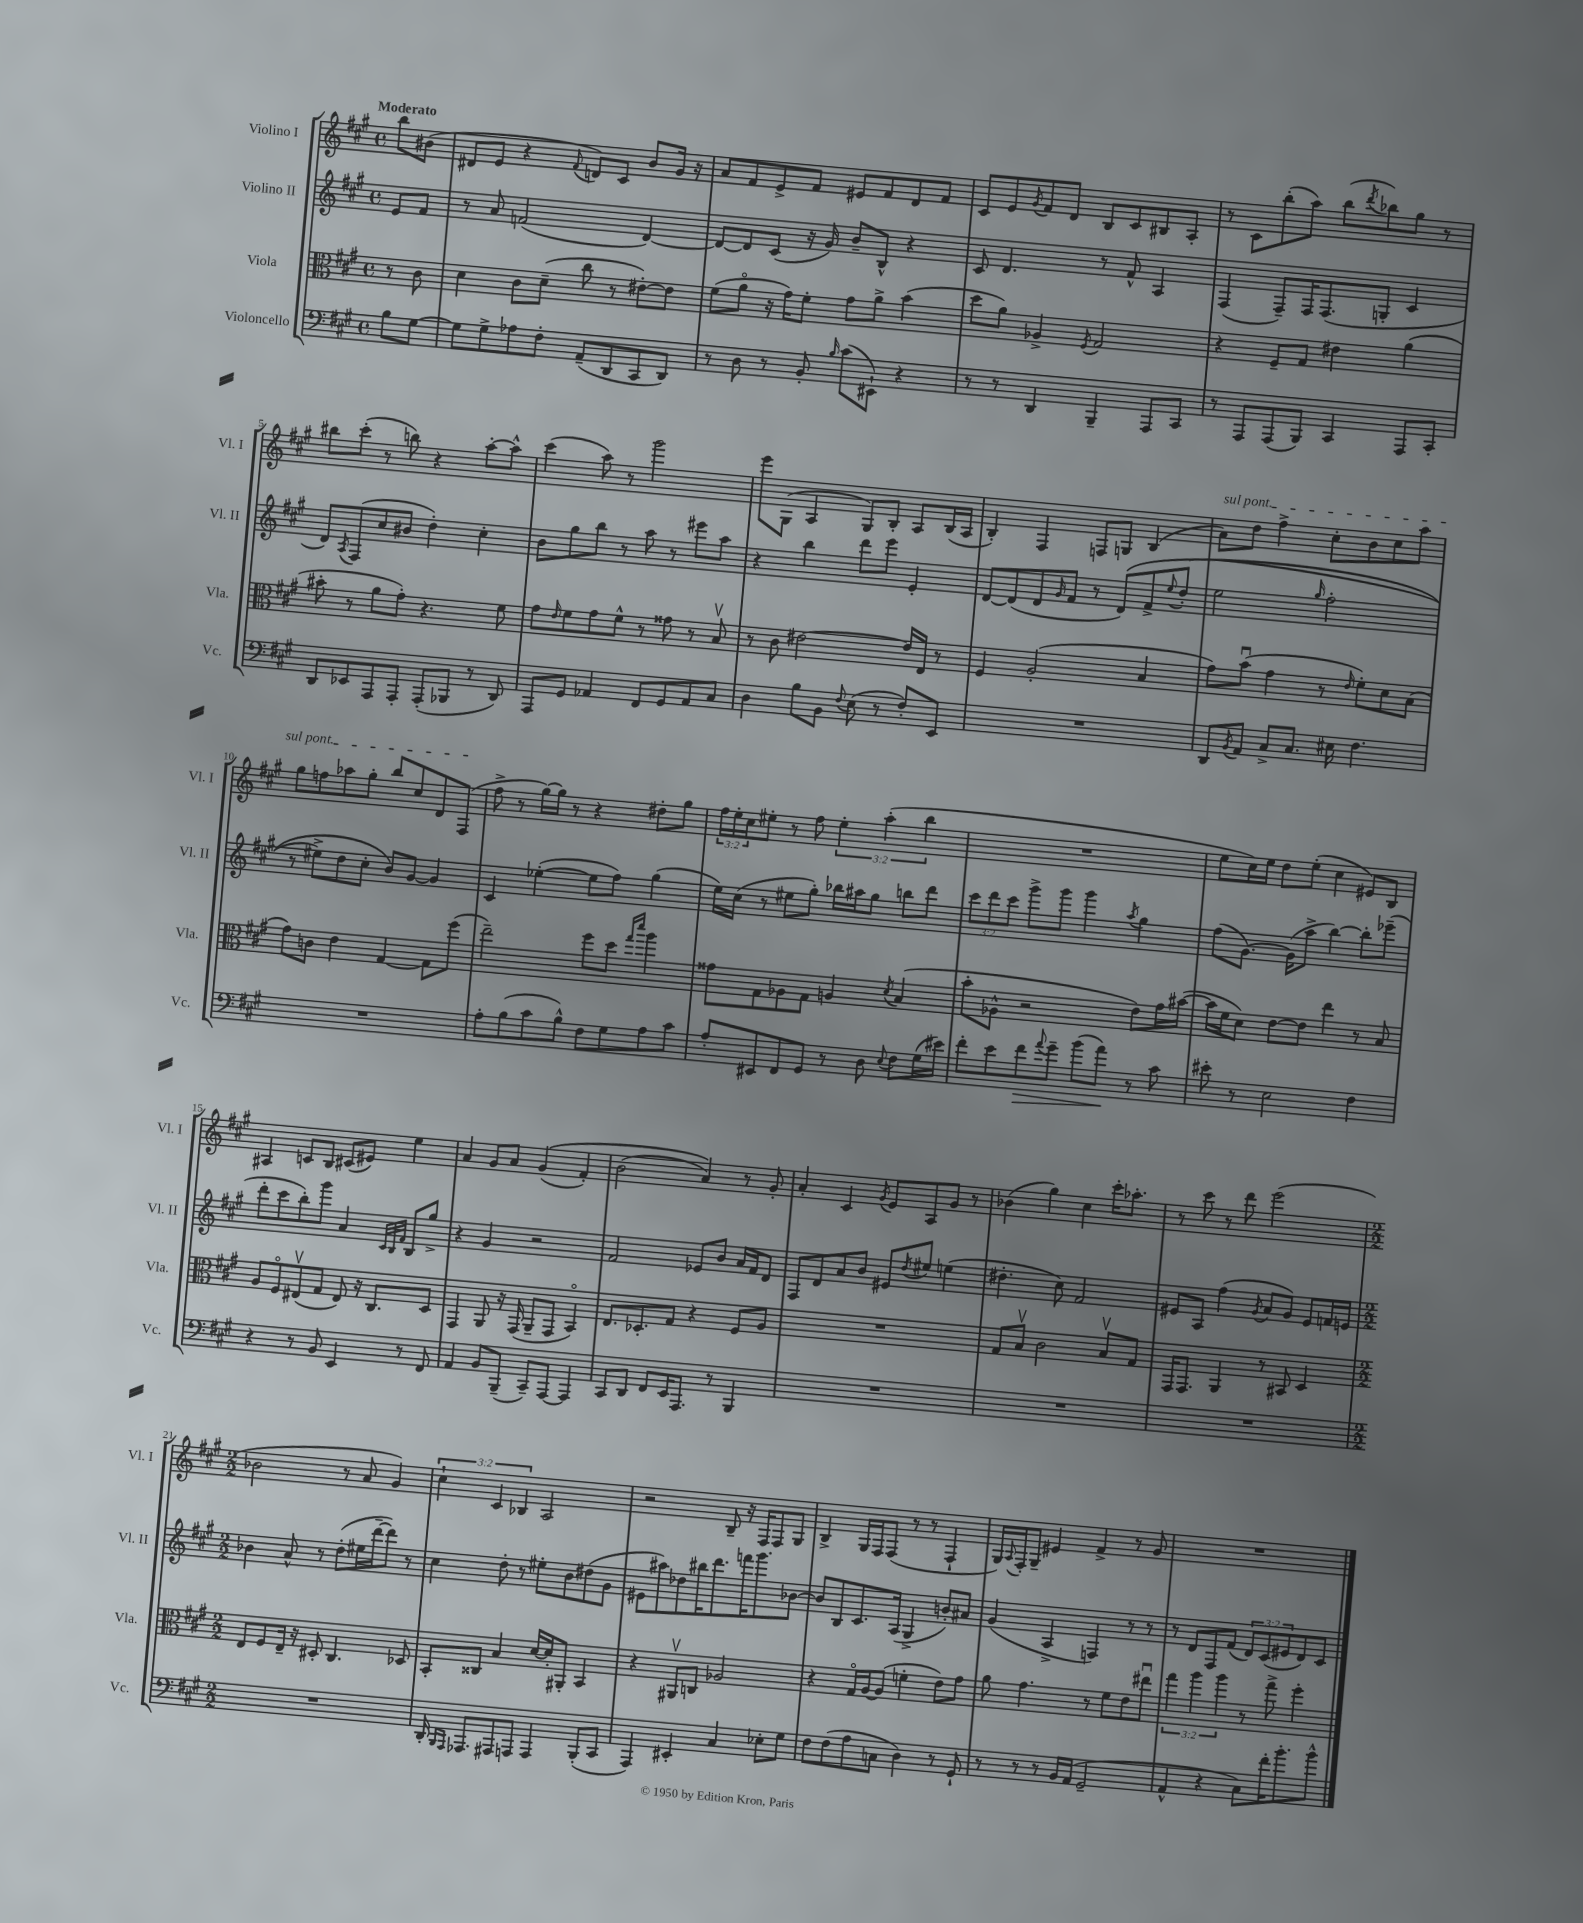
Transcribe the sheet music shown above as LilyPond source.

<<
\new StaffGroup <<
\new Staff = "s0" \with { instrumentName = "Violino I" shortInstrumentName = "Vl. I" } {
    \clef treble \key a \major \defaultTimeSignature \time 4/4 \override Staff.TupletNumber.text = #tuplet-number::calc-fraction-text \partial 4 \tempo "Moderato"
    b''8 bis'8( |
    dis'8 e'8 r4 \appoggiatura { fis'8 } d'8) cis'8 b'8 gis'16 r16 |
    a'8 fis'8 e'8-> fis'8 eis'8 fis'8 d'8 fis'8 |
    cis'8 e'8 \acciaccatura { gis'8 } fis'8 d'8 b8 cis'8 bis8 a8-. |
    r8 cis'8 b''8-.( a''8) b''8( \acciaccatura { d'''8 } bes''8) gis''8 r8 |
    bis''8 cis'''8-.( r8 b''8) r4 a''8~-. a''8-^ |
    cis'''4( a''8) r8 gis'''2 |
    e'''8 gis8( a4 gis8) b8-. a8 b16( a16 |
    b4-.) fis4 f8 g8 b4( |
    \once \override TextSpanner.bound-details.left.text = \markup { \italic "sul pont." } a'8\startTextSpan) d''8 fis''4-> cis''8-. b'8 cis''8 a''8 |
    gis''8 f''8 aes''8 gis''8-. b''8 cis''8 d'8 fis8\stopTextSpan( |
    fis''8-> r8 gis''16~) gis''16 r8 r4 dis''8-. gis''8 |
    \tuplet 3/2 { fis''16 e''16-. cis''16 } eis''8-. r8 fis''8 \tuplet 3/2 { eis''4-. a''4-.( b''4 } |
    R1 |
    e''8 cis''16) e''16 d''8 e''8-.( cis''4 eis'8) b8 |
    ais4 c'8 b8 cis'8( eis'8) e''4 |
    a'4 gis'8 a'8 gis'4(\( fis'4-.) |
    b'2( a'4)\) r8 gis'8-. |
    a'4-. cis'4 \acciaccatura { gis'8 } e'8 a8 gis'8 r8 |
    bes'4( gis''4) cis''4 cis'''16-. aes''8.-. |
    r8 cis'''8 r8 d'''8 e'''2( |
    \numericTimeSignature \time 2/2 bes'2 r8 a'8 gis'4) |
    \tuplet 3/2 { cis''4-! cis'4 bes4 } a2 |
    r2 b8-- r16 fis16 fis8 gis8 |
    b4-> gis16 fis16 fis8( r8 r8 fis4-! |
    gis16) \appoggiatura { a8 } fis16-. gis8-- eis'4 fis'4-> r8 gis'8 |
    R1 \bar "|." |
}
\new Staff = "s1" \with { instrumentName = "Violino II" shortInstrumentName = "Vl. II" } {
    \clef treble \key a \major \defaultTimeSignature \time 4/4 \override Staff.TupletNumber.text = #tuplet-number::calc-fraction-text \partial 4
    e'8 fis'8 |
    r8 a'8 f'2( d'4~) |
    d'8~ d'8 cis'8( r16 gis'16) b'8-- b8-^ r4 |
    cis'8 d'4. r8 fis'8-^ a4 |
    fis4( fis8--) fis16 fis8.( g8-. cis'4 |
    d'8) \acciaccatura { a8 } fis8( cis''8 bis'8 d''4-.) cis''4-. |
    b'8 gis''8 b''8 r8 a''8 r8 eis'''8 a''8 |
    r4 b''4 d'''8 e'''8 e'4-. |
    d'8~ d'8( d'8 \grace { gis'16 } fis'8 r8 d'8)\( fis'8-> \appoggiatura { e''8 } d''8-.( |
    e''2 \grace { gis''16 } fis''2-. |
    r8 eis''8->) d''8 cis''8-. b'8\) gis'8~ gis'4 |
    cis'4 ees''4~-.( ees''8 fis''8) gis''4( |
    e''16) cis''16( r8 eis''8 gis''8-.) bes''16 ais''16 gis''8 b''8 d'''8 |
    \tuplet 3/2 { cis'''8 d'''8 cis'''8 } gis'''8-> gis'''8 gis'''4 \acciaccatura { a''8 } gis''4 |
    fis''8( gis'8.~) gis'16( a''8-> b''4~) b''8-. ees'''8--( |
    d'''8-. cis'''8 b''8-.) gis'''8 a'4 \grace { cis'32 b32 fis'32 } b8 gis''8-> |
    r4 gis'4 r2 |
    fis'2 ees'8 b'8 a'16 fis'16 d'8 |
    fis8 d'8 a'8 b'8 eis'8 \acciaccatura { d''8 } eis''8 e''4( |
    dis''4.-. cis''8) fis'2 |
    eis'8 a8 fis''4( \acciaccatura { gis'8 } a'8 gis'8) eis'8 f'16 e'16 |
    \numericTimeSignature \time 2/2 bes'4 a'8-^ r8 d''8-.( eis''16 d'''16~-- d'''8) r8 |
    cis''4 d''8-. r8 eis''8-. b'8 dis''8( gis'8 |
    eis'8 ais''8) des''8 bis''16 d'''8. f'''16 gis'''8. bes'8~ |
    bes'8 b8 cis'8. a16( gis4-> b'8-.) ais'8 |
    gis'4( a4-> f4) r8 r8 |
    r8 d'8 fis8 fis'8( \tuplet 3/2 { d'8) cis'8( eis'8 } d'8) cis'8 \bar "|." |
}
\new Staff = "s2" \with { instrumentName = "Viola" shortInstrumentName = "Vla." } {
    \clef alto \key a \major \defaultTimeSignature \time 4/4 \override Staff.TupletNumber.text = #tuplet-number::calc-fraction-text \partial 4
    r8 cis'8 |
    d'4 cis'8 d'8--( cis''8 r8 eis'8~-.) eis'8 |
    fis'8( a'8\flageolet r16 gis'16) fis'8-. gis'8 a'8-> b'4( |
    d''8 a'8) aes4-> \acciaccatura { fis8 } gis2 |
    r4 fis8-- gis8 eis'4 a'4( |
    bis'8-. r8 a'8 gis'8-.) r4. fis'8 |
    gis'8 \grace { e'16 } fis'8 gis'8 fis'8-^ r8 gisis'8 r8 b8\upbow |
    r8 cis'8 eis'2~ eis'16 e16 r8 |
    fis4 a2-.( b4 |
    gis'8) b'8\downbow( gis'4 r8 \grace { e'16 } fis'8-.) d'8 b8( |
    gis'8) c'8 e'4 gis4~ gis8 fis''8( |
    e''2--) fis''8 d''8 \grace { gis''16 d'''16 } a''4 |
    gisis'8 gis8 aes8 gis8 a4 \acciaccatura { d'8 } b4( |
    b'8-. aes8-^ r2 e'8) gis'16 bis'16~( |
    bis'16 fis'16 d'8) e'8~ e'8 e''4 r8 b8 |
    a8 fis8\flageolet eis8\upbow( gis8 eis8) r16 cis8. d8 |
    gis,4 a,8 r16 gis,16( a,8-- gis,8 b,4\flageolet) |
    e8. des8.-. gis8 r4 fis8 a8 |
    R1 |
    gis8 b8\upbow cis'2 b8\upbow gis8 |
    gis,16 gis,8. a,4 r8 bis,8 d4 |
    \numericTimeSignature \time 2/2 e8 fis8 e16-- r16 dis8-. cis4. des8 |
    b,8-. cisis8 b4 d'16~ d'16-. ais,8-. b,4 |
    r4 ais,8\upbow c8 aes2 |
    r4 gis16\flageolet a16~ a8( f'4-. e'8) gis'8 |
    a'8 gis'4. r8 fis'8 e'8 eis''8\downbow |
    \tuplet 3/2 { gis''4 a''4 a''4 } r8 gis''8-> fis''4-. \bar "|." |
}
\new Staff = "s3" \with { instrumentName = "Violoncello" shortInstrumentName = "Vc." } {
    \clef bass \key a \major \defaultTimeSignature \time 4/4 \partial 4
    b8 gis8~ |
    gis8 gis8-> aes8 fis8-. a,8--( d,8 cis,8 d,8) |
    r8 d8 r8 b,8-. \grace { b16 } cis'8( eis,8-!) r4 |
    r8 r8 d,4 b,,4-- a,,8 cis,8 |
    r8 a,,8 a,,8( b,,8) cis,4 a,,8 cis,8-. |
    d,8 ees,8 a,,8 a,,8-. a,,8-.( bes,,8 r8 d,8) |
    a,,8 gis,8 aes,4 fis,8 gis,8 aes,8 cis8 |
    d4 b8 b,8 \appoggiatura { fis8 } e8( r8 fis8-.) e,8 |
    R1 |
    d,8 \acciaccatura { b,8 } a,8 cis8-> cis8. eis16 fis4. |
    R1 |
    a8-. b8( cis'8 b8-^) fis8 gis8 a8 cis'8 |
    a8-. eis,8 fis,8 gis,8 r8 d8 \appoggiatura { e8 } fis8 gis16( eis'16) |
    fis'8-. e'8 fis'8\> \appoggiatura { a'8 } gis'8-- b'8( a'8\!) r8 cis'8 |
    eis'8-. r8 e2 fis4 |
    r4 r8 b,8 e,4 r8 fis,8 |
    a,4 b,8 b,,8--( cis,8--) a,,8~ a,,4 |
    cis,8 d,8 fis,8 e,16 a,,8. r8 b,,4 |
    R1 |
    R1 |
    R1 |
    \numericTimeSignature \time 2/2 R1 |
    d,16-. \grace { b,,16 a,,16 } aes,,8. ais,,8 a,,8 a,,4 b,,8-.( cis,8 |
    a,,4) eis,4-. cis4 ees8-. gis8 |
    fis8 fis8( a8 c8 d4) r8 gis,8-! |
    r8 r8 r8 b,16 a,16( gis,2-- |
    a,4-^ r4 cis8) fis'16-. b'8.-. b'8-^ \bar "|." |
}
>>
>>
